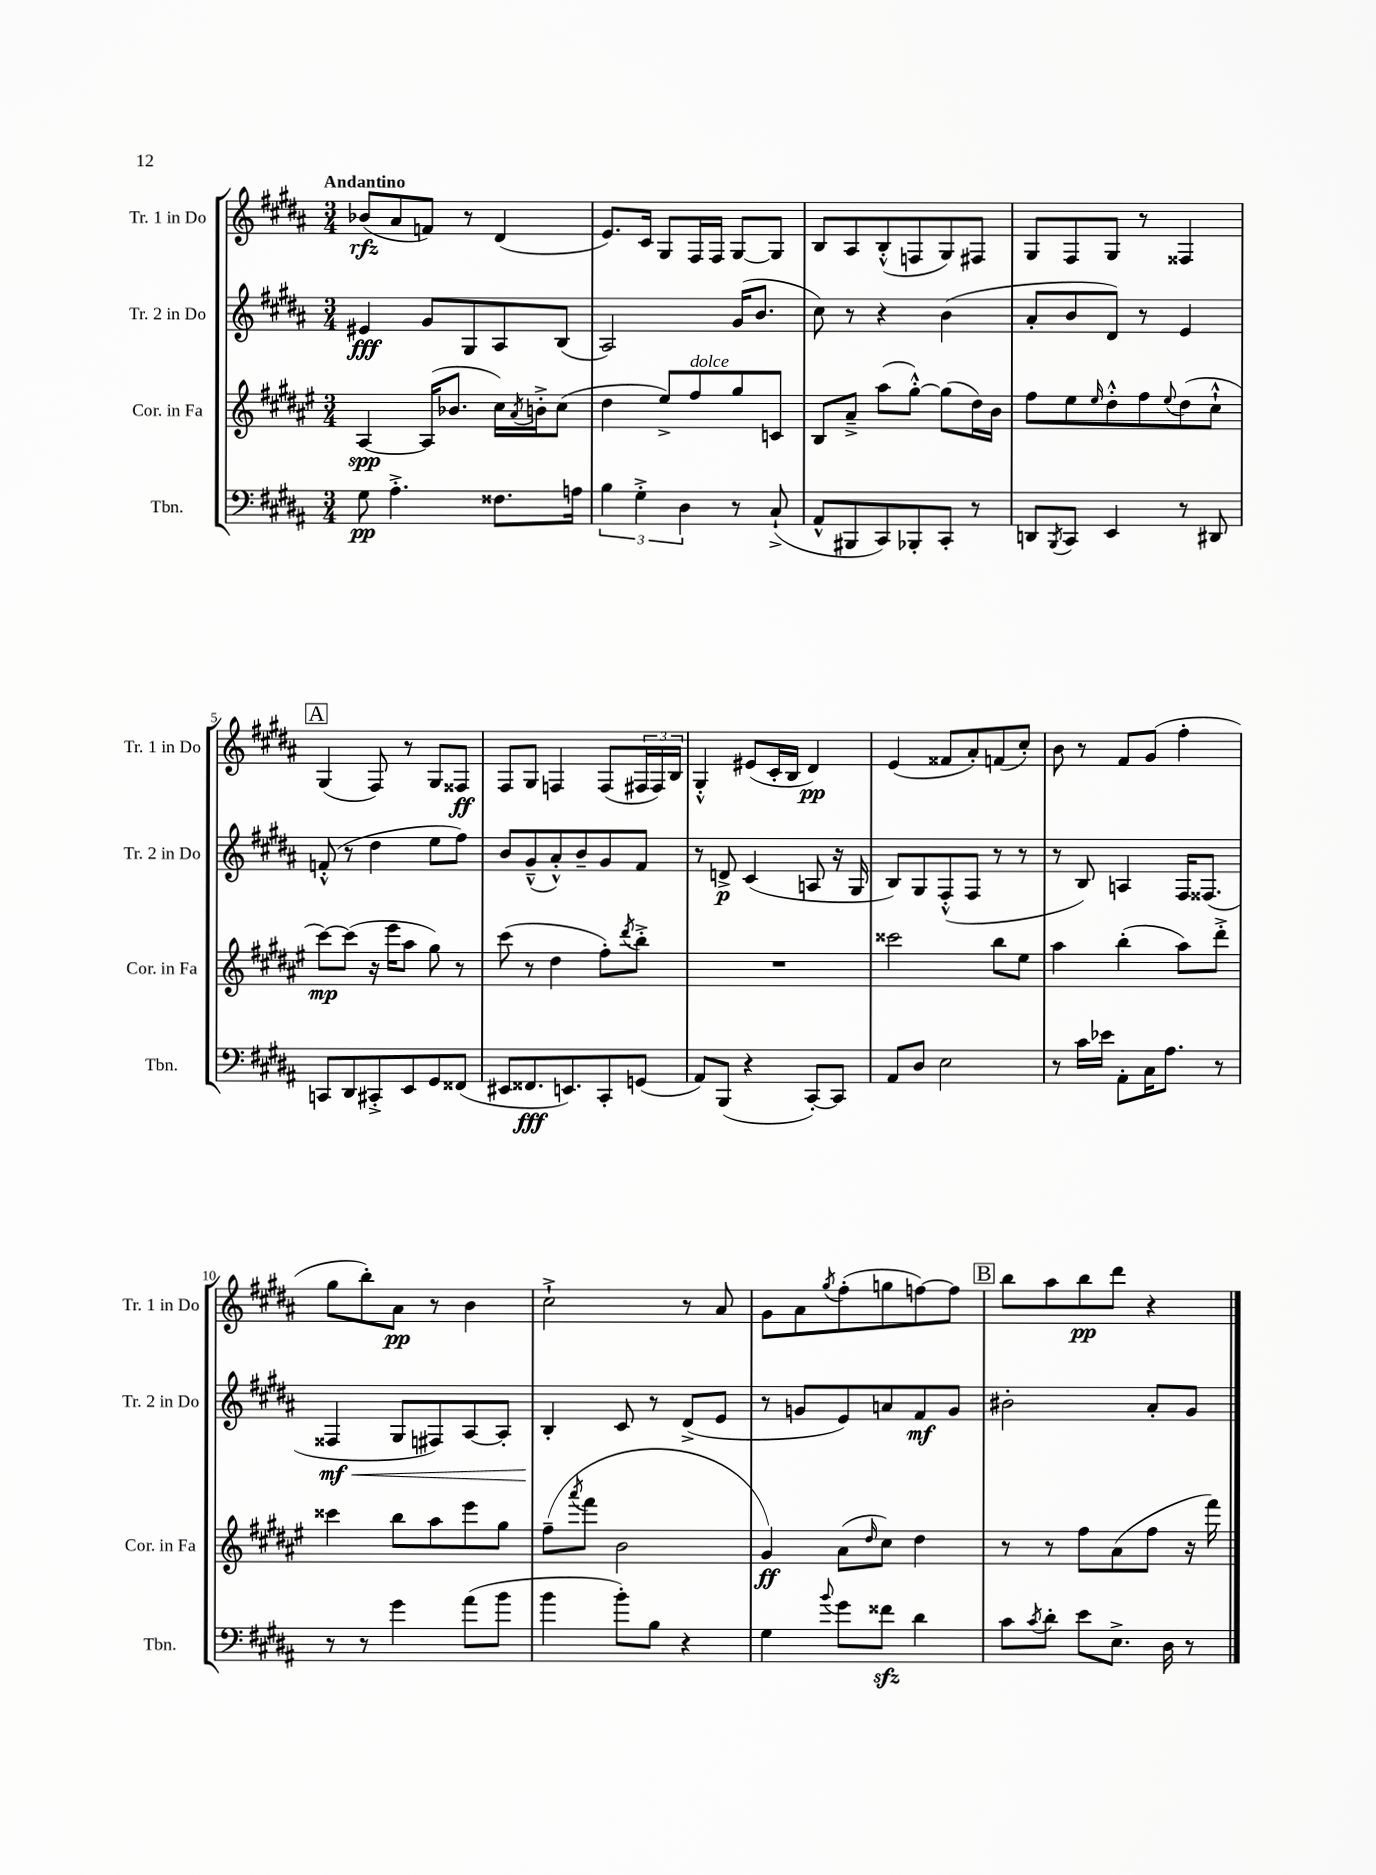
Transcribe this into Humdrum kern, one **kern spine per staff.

**kern	**dynam	**kern	**dynam	**kern	**dynam	**kern	**dynam
*part4	*part4	*part3	*part3	*part2	*part2	*part1	*part1
*staff4	*staff4	*staff3	*staff3	*staff2	*staff2	*staff1	*staff1
*I"Tbn.	*	*I"Cor. in Fa	*	*I"Tr. 2 in Do	*	*I"Tr. 1 in Do	*
*I'Tbn.	*	*I'Cor. in Fa	*	*I'Tr. 2 in Do	*	*I'Tr. 1 in Do	*
*clefF4	*	*clefG2	*	*clefG2	*	*clefG2	*
*k[f#c#g#d#a#]	*	*k[f#c#g#d#a#e#]	*	*k[f#c#g#d#a#]	*	*k[f#c#g#d#a#]	*
*M3/4	*	*M3/4	*	*M3/4	*	*M3/4	*
=1	=1	=1	=1	=1	=1	=1	=1
!	!	!	!	!	!	!LO:TX:a:B:t=Andantino	!
8G#\	pp	[4A#/	spp	4e#X/	fff	(8b-X/L	rfz
4.A#'^\	.	.	.	.	.	8a#/	.
.	.	(16A#/KL]	.	8g#/L	.	8fn/J)	.
.	.	8.b-X/J	.	.	.	.	.
.	.	.	.	8G#/	.	8r	.
8.F##X\L	.	16cc#\LL)	.	8A#/	.	(4d#/	.
.	.	8qa#/	.	.	.	.	.
.	.	16bn'^\J	.	.	.	.	.
.	.	(8cc#\J	.	(8B/J	.	.	.
16An\Jk	.	.	.	.	.	.	.
=2	=2	=2	=2	=2	=2	=2	=2
6B\	.	4dd#\	.	2A#/)	.	8.e/L)	.
6G#'^\	.	.	.	.	.	.	.
.	.	.	.	.	.	16c#/Jk	.
.	.	8ee#^/L)	.	.	.	8G#/L	.
6D#\	.	.	.	.	.	.	.
!	!	!LO:TX:a:i:t=dolce	!	!	!	!	!
.	.	8ff#/	.	.	.	16F#/L	.
.	.	.	.	.	.	16F#/JJ	.
8r	.	8gg#/	.	(16g#/KL	.	[8G#/L	.
.	.	.	.	8.b/J	.	.	.
(8C#`^/	.	8cn/J	.	.	.	8G#/J]	.
=3	=3	=3	=3	=3	=3	=3	=3
8AA#^^/L	.	8B/L	.	8cc#\)	.	8B/L	.
8BBB#X/	.	8a#~^/J	.	8r	.	8A#/	.
8CC#/)	.	(8aa#\L	.	4r	.	(8B'^^/	.
8BBB-X'/	.	[8gg#'^^\J)	.	.	.	8Fn/	.
8CC#'/J	.	(8gg#\L]	.	(4b\	.	8G#/)	.
8r	.	16dd#\L)	.	.	.	8F#X/J	.
.	.	16b\JJ	.	.	.	.	.
=4	=4	=4	=4	=4	=4	=4	=4
8DDn/L	.	8ff#\L	.	8a#'/L	.	8G#/L	.
8qBBB/	.	.	.	.	.	.	.
8CC#/J	.	8ee#\	.	8b/	.	8F#/	.
.	.	16qqee#/	.	.	.	.	.
4EE/	.	8dd#'^^\	.	8d#/J)	.	8G#/J	.
.	.	8ff#\	.	8r	.	8r	.
.	.	8qqee#/	.	.	.	.	.
8r	.	(8dd#\	.	4e/	.	4F##X/	.
8DD#X/	.	8cc#`^^\J	.	.	.	.	.
!!LO:LB:g=z
!!LO:REH:place=s1:t=A
=5	=5	=5	=5	=5	=5	=5	=5
8CCn/L	.	[8ccc#\L)	mp	(8fn'^^/	.	(4G#/	.
8DD#/	.	(8ccc#\J]	.	8r	.	.	.
8CC#X'^/	.	16r	.	4dd#\	.	8F#/)	.
.	.	16eee#\KL	.	.	.	.	.
8EE/	.	8aa#\J	.	.	.	8r	.
8GG#/	.	8gg#\)	.	8ee\L	.	8G#/L	.
(8FF##X/J	.	8r	.	8ff#\J)	.	8F##X/J	ff
=6	=6	=6	=6	=6	=6	=6	=6
8EE#X/L	.	(8ccc#\	.	8b/L	.	8F#/L	.
8.FF##X/	fff	8r	.	(8g#~^^/	.	8G#/J	.
.	.	4dd#\	.	8a#'^^/)	.	4Fn/	.
8.EEn/)	.	.	.	.	.	.	.
.	.	.	.	8b~/	.	.	.
8CC#'/	.	8ff#'\L)	.	8g#/	.	(8F/L	.
.	.	8qddd#/	.	.	.	.	.
(8GGn/J	.	8bb'^\J	.	8f#/J	.	24F#X/L	.
.	.	.	.	.	.	24F#/)	.
.	.	.	.	.	.	24B/JJ	.
=7	=7	=7	=7	=7	=7	=7	=7
8AA#/L)	.	2.r	.	8r	.	4G#'^^/	.
(8BBB/J	.	.	.	8dn^/	p	.	.
4r	.	.	.	(4c#/	.	(8e#X/L	.
.	.	.	.	.	.	16c#'/L	.
.	.	.	.	.	.	16B/JJ	.
[8CC#'/L)	.	.	.	8An/	.	4d#/)	pp
8CC#/J]	.	.	.	16r	.	.	.
.	.	.	.	16G#/	.	.	.
=8	=8	=8	=8	=8	=8	=8	=8
8AA#/L	.	2ccc##X\	.	8B/L)	.	(4e/	.
8D#/J	.	.	.	8G#/	.	.	.
2E\	.	.	.	(8F#'^^/	.	8f##X/L	.
.	.	.	.	8F#/J	.	8a#'/)	.
.	.	8bb\L	.	8r	.	(8fn/	.
.	.	8ee#\J	.	8r	.	8cc#'/J)	.
=9	=9	=9	=9	=9	=9	=9	=9
8r	.	4aa#\	.	8r	.	8b\	.
16c#\LL	.	.	.	8B/)	.	8r	.
16e-X\JJ	.	.	.	.	.	.	.
8AA#'\L	.	(4bb'\	.	4An/	.	8f#/L	.
16C#\K	.	.	.	.	.	(8g#/J	.
8.A#\J	.	.	.	.	.	.	.
.	.	8aa#\L)	.	16F#/KL	.	4ff#'\	.
.	.	.	.	(8.F##X/J	.	.	.
8r	.	8ddd#'^\J	.	.	.	.	.
!!LO:LB:g=z
=10	=10	=10	=10	=10	=10	=10	=10
!	!	!	!	!	!LO:HP:b	!	!
8r	.	4ccc##X\	.	4F##X/	< mf	8gg#\L	.
8r	.	.	.	.	.	8bb'\)	.
4g#\	.	8bb\L	.	8G#/L	.	8a#\J	pp
.	.	8aa#\	.	8F#X/)	.	8r	.
(8a#\L	.	8eee#\	.	[8A#/	.	4b\	.
8b\J	.	8gg#\J	.	8A#'/J]	.	.	.
=11	=11	=11	=11	=11	=11	=11	=11
4b\	.	(8ff#~\L	.	4B'/	.	2cc#`^\	.
.	.	8qaaa#/	.	.	.	.	.
.	.	8fff#\J	.	.	.	.	.
8b'\L)	.	2b\	.	8c#/	[	.	.
8B\J	.	.	.	8r	.	.	.
4r	.	.	.	(8d#^/L	.	8r	.
.	.	.	.	8e/J	.	8a#/	.
=12	=12	=12	=12	=12	=12	=12	=12
4G#\	.	4g#/)	ff	8r	.	8g#\L	.
.	.	.	.	8gn/L	.	8a#\	.
8qqb/	.	.	.	.	.	8qgg#/	.
8g#\L	.	(8a#\L	.	8e/)	.	(8ff#'\	.
.	.	16qqdd#/	.	.	.	.	.
8f##Xzz\J	.	8cc#\J)	.	8an/	.	8ggn\	.
4d#\	.	4dd#\	.	8f#/	mf	[8ffn\)	.
.	.	.	.	8g/J	.	8ff\J]	.
!!LO:REH:place=s1:t=B
=13	=13	=13	=13	=13	=13	=13	=13
8c#\L	.	8r	.	2b#X'\	.	8bb\L	.
8qc#/	.	.	.	.	.	.	.
8d#'\J	.	8r	.	.	.	8aa#\	.
8e\L	.	8ff#\L	.	.	.	8bb\	pp
8.E^\J	.	(8a#\	.	.	.	8ddd#\J	.
.	.	8ff#\J	.	8a#'/L	.	4r	.
16D#\	.	.	.	.	.	.	.
8r	.	16r	.	8g#/J	.	.	.
.	.	16fff#\)	.	.	.	.	.
==	==	==	==	==	==	==	==
*-	*-	*-	*-	*-	*-	*-	*-
